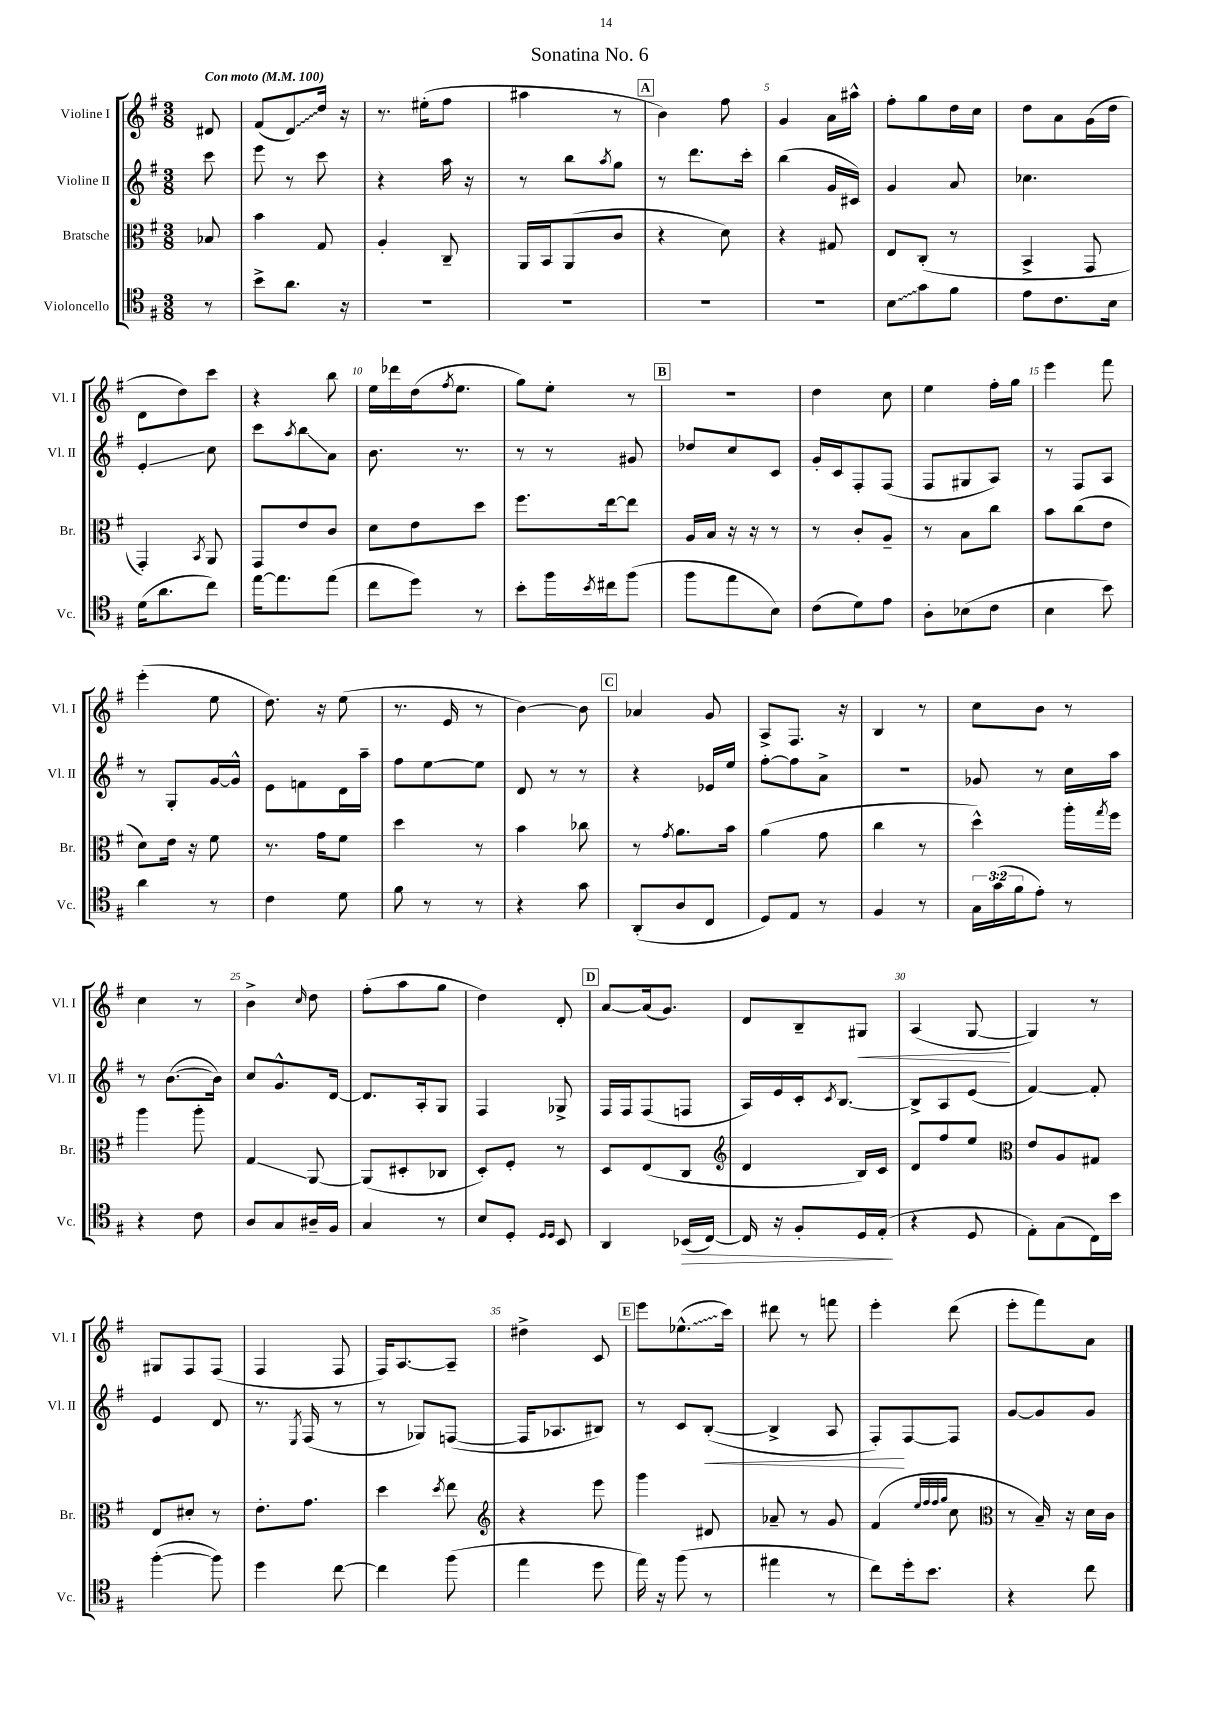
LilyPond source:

\header { title = "Sonatina No. 6" }
<<
\new StaffGroup <<
\new Staff = "s0" \with { instrumentName = "Violine I" shortInstrumentName = "Vl. I" } {
    \clef treble \key g \major \numericTimeSignature \time 3/8 \partial 8 \tempo "Con moto" 4 = 100
    dis'8 |
    fis'8( \once \override Glissando.style = #'zigzag d'8\glissando) d''16 r16 |
    r8. eis''16-.( fis''8 |
    ais''4 r8 |
    \mark \markup { \box "A" } b'4) fis''8 |
    g'4 a'16 ais''16-^ |
    fis''8-. g''8 d''16 c''16 |
    d''8 a'8 g'16( d''16 |
    d'8 d''8) c'''8 |
    r4 b''8 |
    e''16 des'''16 d''16( \acciaccatura { fis''8 } e''8. |
    g''8) e''8-. r8 |
    \mark \markup { \box "B" } R4. |
    d''4 c''8 |
    e''4 fis''16-. g''16 |
    e'''4 fis'''8 |
    e'''4-.( e''8 |
    d''8.) r16 e''8( |
    r8. e'16 r8 |
    b'4~) b'8 |
    \mark \markup { \box "C" } aes'4 g'8 |
    a8-> fis8. r16 |
    b4 r8 |
    c''8 b'8 r8 |
    c''4 r8 |
    b'4-> \grace { c''16 } d''8 |
    fis''8-.( a''8 g''8 |
    d''4) d'8-. |
    \mark \markup { \box "D" } a'8~ a'16( g'8.) |
    d'8 b8-- gis8\< |
    a4( g8~\! |
    g4) r8 |
    gis8 fis8 fis8( |
    fis4 fis8 |
    fis16) a8.~ a8-- |
    dis''4-> c'8 |
    \mark \markup { \box "E" } e'''8 \once \override Glissando.style = #'zigzag ees''8.-^\glissando( c'''16) |
    dis'''8 r8 f'''8 |
    e'''4-. d'''8( |
    e'''8-. fis'''8) a'8 \bar "|." |
}
\new Staff = "s1" \with { instrumentName = "Violine II" shortInstrumentName = "Vl. II" } {
    \clef treble \key g \major \numericTimeSignature \time 3/8 \partial 8
    c'''8 |
    e'''8 r8 c'''8 |
    r4 a''16 r16 |
    r8 b''8 \acciaccatura { a''8 } g''8 |
    \mark \markup { \box "A" } r8 d'''8. c'''16-. |
    b''4( g'16 cis'16) |
    g'4 a'8 |
    ces''4. |
    e'4-.\glissando c''8 |
    c'''8 \acciaccatura { a''8 } b''8\glissando a'8 |
    b'8. r8. |
    r8 r8 gis'8 |
    \mark \markup { \box "B" } des''8 c''8 c'8 |
    g'16-. c'16 fis8-. fis8( |
    fis8 gis8 a8) |
    r8 fis8 a8 |
    r8 g8-. g'16~ g'16-^ |
    e'8 f'8 d'16 a''16-- |
    fis''8 e''8~ e''8 |
    d'8 r8 r8 |
    \mark \markup { \box "C" } r4 ees'16 e''16 |
    fis''8~-. fis''8 a'8-> |
    R4. |
    ges'8 r8 c''16 a''16 |
    r8 b'8.~( b'16) |
    c''8 g'8.-^ d'16~ |
    d'8. a16-. g8 |
    fis4 ges8-> |
    \mark \markup { \box "D" } fis16 fis16 fis8( f8 |
    a16) e'16 c'16-. \acciaccatura { c'8 } b8.~ |
    b8-> a8 e'8( |
    fis'4~) fis'8-. |
    e'4 d'8 |
    r8. \acciaccatura { e8 } fis16( r8 |
    r8 ges8) f8~( |
    f16 aes8. bis8) |
    \mark \markup { \box "E" } r8 c'8 b8~-.\<( |
    b4-> a8 |
    fis8-.\!) fis8~ fis8 |
    g'8~ g'8 g'8 \bar "|." |
}
\new Staff = "s2" \with { instrumentName = "Bratsche" shortInstrumentName = "Br." } {
    \clef alto \key g \major \numericTimeSignature \time 3/8 \partial 8
    bes8 |
    b'4 g8 |
    a4-. c8-- |
    a,16 b,16 a,8( c'8 |
    \mark \markup { \box "A" } r4 d'8) |
    r4 gis8 |
    e8 c8-.( r8 |
    b,4-> g,8 |
    g,4-.) \acciaccatura { b,8 } a,8 |
    g,8 e'8 c'8 |
    d'8 e'8 d''8 |
    fis''8. e''16~ e''8 |
    \mark \markup { \box "B" } a16 b16 r16 r16 r8 |
    r8 c'8-. a8-- |
    r8 b8 c''8 |
    b'8 c''8( e'8 |
    d'8) e'16 r16 fis'8 |
    r8. g'16 fis'8 |
    d''4 r8 |
    b'4 ces''8 |
    \mark \markup { \box "C" } r8 \acciaccatura { g'8 } a'8. b'16 |
    a'4( g'8 |
    c''4 r8 |
    d''4-^) a''16-. \acciaccatura { g''8 } fis''16 |
    a''4 a''8-. |
    g4\glissando a,8~ |
    a,8( dis8-. ces8 |
    d8-.) fis8-. r8 |
    \mark \markup { \box "D" } d8 e8( c8 |
    \clef treble d'4 b16) c'16 |
    d'8 fis''8 e''8 |
    \clef alto e'8 a8 gis8 |
    e8 dis'8-. r8 |
    e'8.-. g'8. |
    d''4 \acciaccatura { d''8 } e''8 |
    \clef treble r4 e'''8 |
    \mark \markup { \box "E" } g'''4 dis'8 |
    aes'8-- r8 g'8 |
    fis'4( \grace { e''32 fis''32 fis''32 g''32 } c''8 |
    \clef alto r8 b16--) r16 d'16 c'16 \bar "|." |
}
\new Staff = "s3" \with { instrumentName = "Violoncello" shortInstrumentName = "Vc." } {
    \clef tenor \key g \major \numericTimeSignature \time 3/8 \override Staff.TupletNumber.text = #tuplet-number::calc-fraction-text \partial 8
    r8 |
    b'8-> a'8. r16 |
    R4. |
    R4. |
    \mark \markup { \box "A" } R4. |
    R4. |
    \once \override Glissando.style = #'zigzag b8\glissando g'8 fis'8 |
    e'8 c'8. b16 |
    d'16( a'8. c''8) |
    e''16~ e''8. e''8( |
    c''8 d''8) r8 |
    b'8-. fis''16 \acciaccatura { b'8 } cis''16 fis''8( |
    \mark \markup { \box "B" } fis''8 e''8 b8) |
    c'8( d'8) e'8 |
    a8-. bes8( c'8 |
    b4 b'8) |
    a'4 r8 |
    c'4 d'8 |
    fis'8 r8 r8 |
    r4 g'8 |
    \mark \markup { \box "C" } a,8-.( a8 c8 |
    d8) e8 r8 |
    fis4 r8 |
    \tuplet 3/2 { g16 g'16( fis'16 } e'8-.) r8 |
    r4 c'8 |
    a8 g8 ais16-- fis16 |
    g4 r8 |
    b8 d8-. \grace { d16 d16 } b,8 |
    \mark \markup { \box "D" } a,4 bes,16\>( c16~) |
    c16 r16 fis8-. d16 e16-.\!( |
    r4 d8 |
    e8-.) g8( c16) b'16 |
    fis''4~-.( fis''8) |
    d''4 c''8~ |
    c''4 fis''8( |
    e''4 d''8 |
    \mark \markup { \box "E" } e''16) r16 fis''8( r8 |
    eis''4 r8 |
    c''8) d''16-. b'8. |
    r4 c''8 \bar "|." |
}
>>
>>
\layout { \context { \Score \override BarNumber.break-visibility = ##(#f #t #t) barNumberVisibility = #(every-nth-bar-number-visible 5) } }
